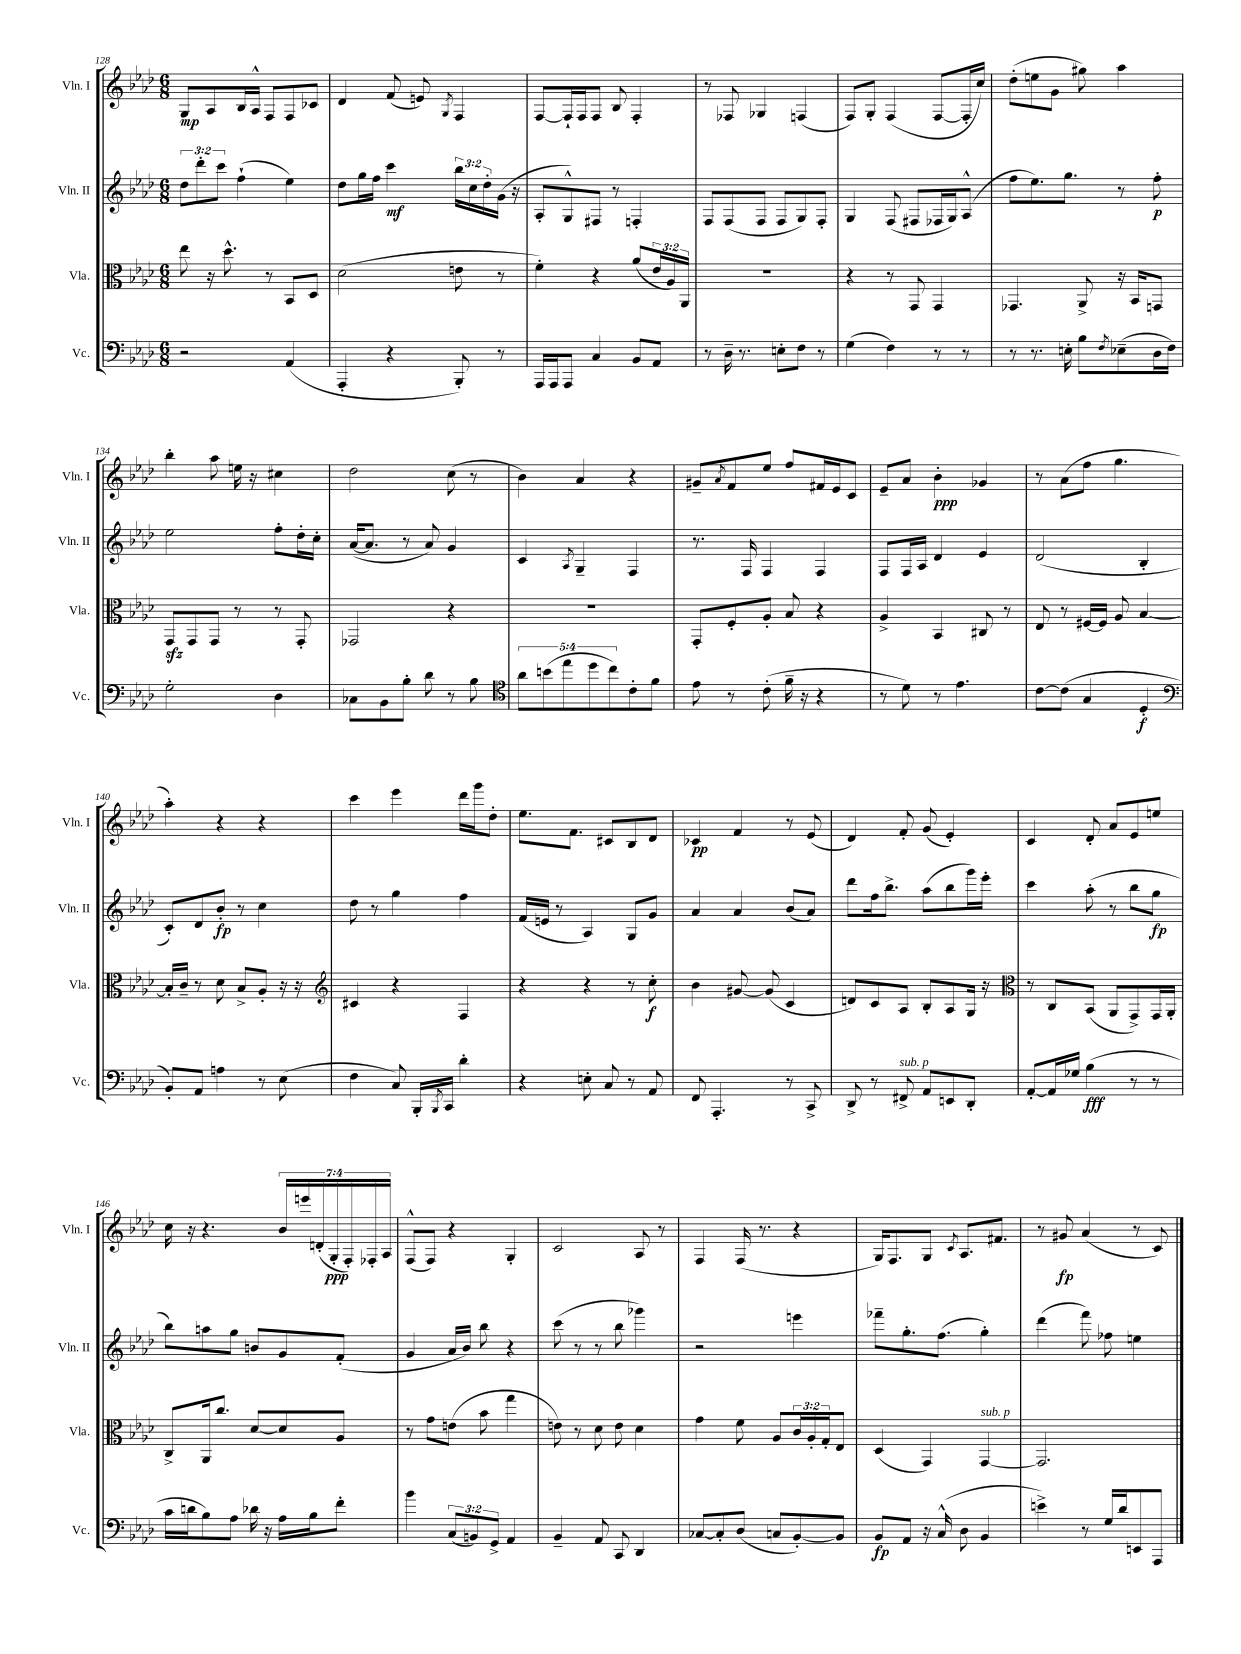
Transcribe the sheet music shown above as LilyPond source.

<<
\new StaffGroup <<
\new Staff = "s0" \with { instrumentName = "Vln. I" shortInstrumentName = "Vln. I" } {
    \clef treble \key aes \major \numericTimeSignature \time 6/8 \override Staff.TupletNumber.text = #tuplet-number::calc-fraction-text
    g8\mp aes8 bes16 aes16-^ f8 f8 ces'8 |
    des'4 f'8( e'8) \acciaccatura { g8 } f4 |
    f8~ f16-! f16 f8 bes8 f4-. |
    r8 fes8 ges4 f4( |
    f8) g8-. f4( f8~ f16-. c''16) |
    des''8-.( e''8 g'8 gis''8) aes''4 |
    bes''4-. aes''8 e''16 r16 cis''4 |
    des''2 c''8( r8 |
    bes'4) aes'4 r4 |
    gis'8-- \acciaccatura { aes'8 } f'8 ees''8 f''8 fis'16 ees'16 c'8 |
    ees'8-- aes'8 bes'4-.\ppp ges'4 |
    r8 aes'8( f''8 g''4. |
    aes''4-.) r4 r4 |
    c'''4 ees'''4 des'''16 g'''16 des''8-. |
    ees''8. f'8. cis'8 bes8 des'8 |
    ces'4\pp f'4 r8 ees'8( |
    des'4) f'8-. g'8( ees'4-.) |
    c'4 des'8-. aes'8 ees'8 e''8 |
    c''16 r16 r4. \tuplet 7/4 { bes'16 e'''16 d'16-.( g16-.\ppp f16-.) fes16-. aes16 } |
    f8-^( f8) r4 g4-. |
    c'2 aes8 r8 |
    f4 f16( r8. r4 |
    g16) f8. g8 \acciaccatura { c'8 } aes8. fis'8. |
    r8 gis'8\fp aes'4( r8 c'8) \bar "|." |
}
\new Staff = "s1" \with { instrumentName = "Vln. II" shortInstrumentName = "Vln. II" } {
    \clef treble \key aes \major \numericTimeSignature \time 6/8 \override Staff.TupletNumber.text = #tuplet-number::calc-fraction-text
    \tuplet 3/2 { des''8 des'''8-. c'''8 } f''4-!( ees''4) |
    des''8 g''16 f''16 c'''4\mf \tuplet 3/2 { bes''16 c''16 des''16-. } g'16( r16 |
    aes8-. g8-^) fis8 r8 f4-. |
    f8 f8( f8 f8 g8) f8-. |
    g4 f8( fis8 fes16 g16) aes8-^( |
    f''8 ees''8.) g''8. r8 f''8-.\p |
    ees''2 f''8-. des''16-. c''16-. |
    aes'16~( aes'8. r8 aes'8) g'4 |
    c'4 \acciaccatura { aes8 } g4-- f4 |
    r8. f16 f4 f4 |
    f8 f16 aes16 des'4 ees'4 |
    des'2( bes4-. |
    c'8-.) des'8 bes'8-.\fp r8 c''4 |
    des''8 r8 g''4 f''4 |
    f'16( e'16 r8 aes4) g8 g'8 |
    aes'4 aes'4 bes'8( aes'8) |
    des'''8 f''16 bes''8.-> aes''8( bes''8 g'''16) ees'''16-. |
    c'''4 aes''8-.( r8 bes''8 g''8\fp |
    bes''8) a''8 g''8 b'8 g'8 f'8-.( |
    g'4 aes'16 bes'16) bes''8 r4 |
    c'''8( r8 r8 bes''8 ges'''4) |
    r2 e'''4 |
    fes'''8-- g''8.-. f''8.( g''4-.) |
    des'''4( f'''8) fes''8 e''4 \bar "|." |
}
\new Staff = "s2" \with { instrumentName = "Vla." shortInstrumentName = "Vla." } {
    \clef alto \key aes \major \numericTimeSignature \time 6/8 \override Staff.TupletNumber.text = #tuplet-number::calc-fraction-text
    ees''8 r16 des''8.-^ r8 bes,8 des8 |
    des'2( e'8 r8 |
    f'4-.) r4 aes'8( \tuplet 3/2 { ees'16 aes16) aes,16 } |
    R2. |
    r4 r8 g,8 g,4 |
    ges,4. aes,8-> r16 bes,16 g,8 |
    g,8\sfz g,8 g,8 r8 r8 g,8-. |
    ges,2 r4 |
    r2. |
    g,8-. f8-. aes8-. bes8 r4 |
    aes4-> bes,4 cis8 r8 |
    ees8 r8 fis16~ fis16 aes8 bes4~ |
    bes16-. c'16-- r8 des'8 bes8-> aes8-. r16 r16 |
    \clef treble cis'4 r4 f4 |
    r4 r4 r8 c''8-.\f |
    bes'4 gis'8~ gis'8( c'4 |
    d'8) c'8 aes8 bes8-. aes8 g16 r16 |
    \clef alto r8 c8 bes,8( aes,8 g,8->) g,16 aes,16-. |
    c8-> aes,16 c''8. des'8~ des'8 aes8 |
    r8 g'8 e'8( bes'8 g''4 |
    e'8) r8 des'8 e'8 des'4 |
    g'4 f'8 aes8 \tuplet 3/2 { c'16 aes16-. g16-. } ees8 |
    des4( g,4) g,4~^\markup { \italic "sub. p" } |
    g,2. \bar "|." |
}
\new Staff = "s3" \with { instrumentName = "Vc." shortInstrumentName = "Vc." } {
    \clef bass \key aes \major \numericTimeSignature \time 6/8 \override Staff.TupletNumber.text = #tuplet-number::calc-fraction-text
    r2 aes,4( |
    aes,,4-. r4 bes,,8-.) r8 |
    aes,,16 aes,,16 aes,,8 c4 bes,8 aes,8 |
    r8 des16-- r8. e8-. f8 r8 |
    g4( f4) r8 r8 |
    r8 r8. e16-. bes8 \acciaccatura { f8 } ees8--( des16 f16) |
    g2-. des4 |
    ces8 bes,8 bes8-. des'8 r8 bes8 |
    \clef tenor \tuplet 5/4 { aes'8 b'8( ees''8 des''8 c''8) } c'8-. f'8 |
    ees'8 r8 c'8-.( f'16-- r16 r4 |
    r8 des'8) r8 ees'4. |
    c'8~ c'8( g4 des4-.\f |
    \clef bass bes,8-.) aes,8 a4 r8 ees8( |
    f4 c8) bes,,16-. \acciaccatura { bes,,8 } c,16 des'4-. |
    r4 e8-. c8 r8 aes,8 |
    f,8 aes,,4.-. r8 c,8-> |
    des,8-> r8 fis,8->^\markup { \italic "sub. p" } aes,8 e,8 des,8-. |
    aes,8~-. aes,16 ges16 bes4\fff( r8 r8 |
    c'16 d'16 bes8) aes8 des'16 r16 aes16 bes16 f'8-. |
    bes'4 \tuplet 3/2 { c8( b,8) g,8-> } aes,4 |
    bes,4-- aes,8 c,8 des,4 |
    ces8~ ces8-. des8( c8 bes,8~-.) bes,8 |
    bes,8\fp aes,8 r16 c16-^( des8 bes,4 |
    e'4->) r8 g16 des'16 e,8 aes,,8 \bar "|." |
}
>>
>>
\layout { \context { \Score currentBarNumber = #128 } }
